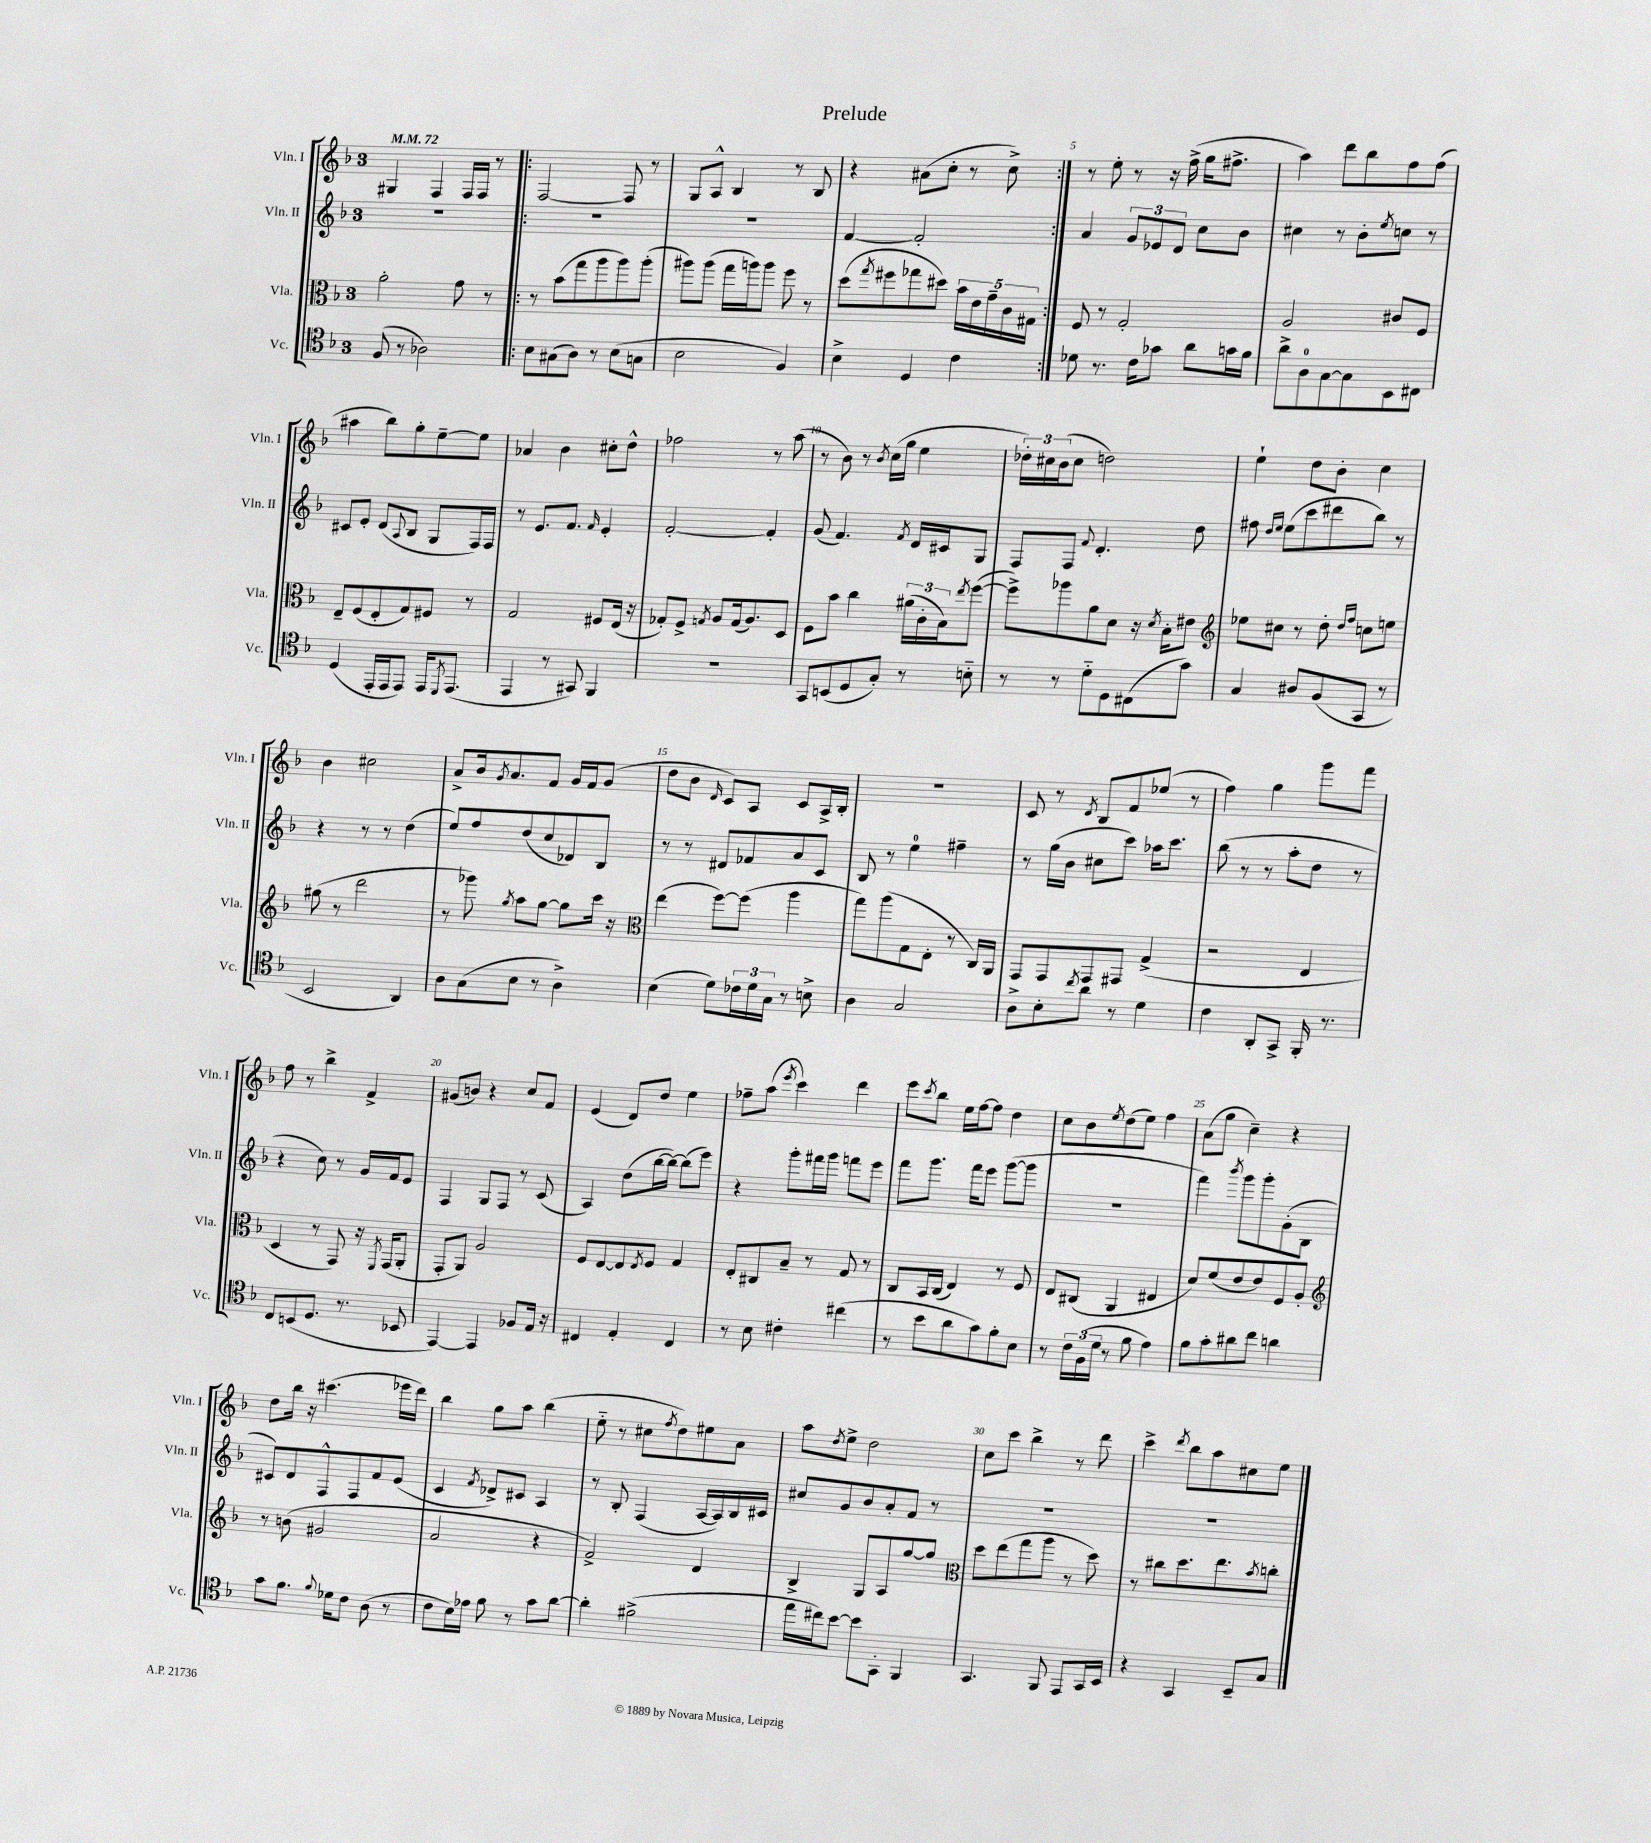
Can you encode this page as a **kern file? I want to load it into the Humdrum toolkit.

**kern	**kern	**kern	**kern
*staff4	*staff3	*staff2	*staff1
*clefC4	*clefC3	*clefG2	*clefG2
*k[b-]	*k[b-]	*k[b-]	*k[b-]
*M3/4	*M3/4	*M3/4	*M3/4
*MM72	*MM72	*MM72	*MM72
(8F	2a'	2.r	4G#
8r	.	.	.
2A-)	.	.	4F
.	8g	.	16F
.	.	.	16F
.	8r	.	8r
=!|:	=!|:	=!|:	=!|:
8B-	8r	2.r	[2F
(8G#	(8b-	.	.
8A)	8gg	.	.
8r	8aa	.	.
(8B-	8aa)	.	8F]
8G	(8aa'	.	8r
=	=	=	=
2B-	8aa#)	2.r	8G
.	(8aa#	.	8A^^
.	16gg	.	4B-
.	16aa)	.	.
.	8aa	.	.
4F)	8ff	.	8r
.	8r	.	8B-
=	=	=	=
4B-^	(8dd	[4f	4r
.	8qgg	.	.
.	8ff#	.	.
4D	8gg-	2f']	(8a#
.	8dd#)	.	8cc'
4c	20b-	.	8r
.	20e	.	.
.	20g~	.	.
.	.	.	8cc^)
.	20c	.	.
.	20G#	.	.
=:|!	=:|!	=:|!	=:|!
8d-	8F	4a	8r
8.r	8r	.	8ee'
.	2G'	12g	8r
16c	.	.	.
.	.	12e-	.
8g-	.	.	16r
.	.	12d	.
.	.	.	(16ff^
8a	.	8cc	16gg
.	.	.	8.ff#^
16g	.	8b-	.
16f	.	.	.
=	=	=	=
8a^	2A	4cc#	4aa)
8A	.	.	.
[8G	.	8r	8ddd
8G]	.	8b-'	8bb-
.	.	8qee	.
8BB-	8c#	8cc	8ff
8C#	8F	8r	(8ff
=	=	=	=
(4D	8E~	8c#	4aa#
.	(8F	8e'	.
16EE'	8E'	(8d	8bb-)
16EE	.	.	.
.	.	8qqA	.
8EE)	8G)	8B-	8gg'
16EE	8F#	8G	[8ee~
8qDD	.	.	.
(8.EE	.	.	.
.	8r	16F)	8ee]
.	.	16F	.
=	=	=	=
4EE	2G	8r	4a-
.	.	8.e	.
8r	.	.	4b-
.	.	8.f	.
8GG#)	.	.	.
.	.	16qqf	.
4FF	8F#	4e'	8cc#'
.	(16E	.	8dd^^
.	16r	.	.
=	=	=	=
2.r	8G-')	[2f'	2ff-
.	8F^	.	.
.	8qG	.	.
.	8A	.	.
.	(16G	.	.
.	8.A)	.	.
.	.	4f']	8r
.	8D	.	(8aa
=	=	=	=
8GG	8F	(8g	8r
(8BB	8b-	4.f)	8b-)
8D	4cc	.	8r
.	.	.	8qb-
8G')	.	.	(16cc
.	.	.	16gg
.	.	8qf	.
8r	(24a#	16d	4ee
.	24c'	.	.
.	.	16c#	.
.	24B-)	.	.
.	8qee	.	.
8B'~	([8ff	8G	.
=	=	=	=
8r	8ff^])	8F	24dd-')
.	.	.	24cc#
.	.	.	(24b-
8r	8aa-	8F	8cc#
.	.	8qqf	.
8d'~	8a	4.d'	2dd)
8D	8d	.	.
(8C#	16r	.	.
.	8qd	.	.
.	16B-'	.	.
8g)	8e#	8dd	.
=	=	=	=
*	*clefG2	*	*
4G	8ee-	8ff#	4ee`
.	.	16qqdd	.
.	.	16qqee	.
.	8cc#	(8ee	.
8A#	8r	8ccc	8dd
(8F	8dd'	8ddd#	8b-'
.	16qqdd	.	.
.	16qqff	.	.
8GG	8cc	8bb-)	4cc
8r	8ee	8r	.
=	=	=	=
2BB-	(8gg#	4r	4b-
.	8r	.	.
.	2ddd	8r	2cc#
.	.	8r	.
4AA)	.	(4dd	.
=	=	=	=
8A	8r	8ee)	8a^
(8G	8ggg-)	8ff	16b-
.	.	.	8qg
.	.	.	8.a
.	8qgg	.	.
8B-	8aa	(8dd	.
8r	[8gg	8cc	8f
4A^)	8gg]	8d-)	16g
.	.	.	16f
.	16ccc	8B-	(8g
.	16r	.	.
=	=	=	=
*	*clefC3	*	*
(4B-	(4ee	8r	8dd
.	.	8r	8b-
.	.	.	16qqd
8d)	[8ff)	8d#	8c)
24c-	(8ff]	8f-	8A
24d	.	.	.
24G	.	.	.
8r	4aa	8a	8c
8B^	.	8c	16A^
.	.	.	16B-'
=	=	=	=
4A	8gg)	8B-	2.r
.	(8aa	8r	.
2G	8G	4ee	.
.	8E'	.	.
.	8r	4ff#~	.
.	16C)	.	.
.	16AA	.	.
=	=	=	=
8A^	8GG	8r	8c
8B-'	8GG	(16gg	8r
.	.	16b-	.
8qcc	.	.	8qd
8a	8GG	8cc#	8B-
8r	8GG#	8ccc)	8f
4d	(4G^	16aa-	(8ee-
.	.	8.ccc	.
.	.	.	8r
=	=	=	=
4c	2r	(8bb-	4ff)
.	.	8r	.
8AA'	.	8r	4gg
8GG^	.	8aa'	.
16FF'	4E	8dd	8ggg
8.r	.	.	.
.	.	8r	8fff
=	=	=	=
8C	4D	4r	8ff
(8BB	.	.	8r
8.D	8r	8cc)	4bb-^
.	8GG)	8r	.
8.r	.	.	.
.	16r	16g	4f^
.	8qFF	.	.
.	(16GG	16f	.
8BB-	8AA'	8e	.
=	=	=	=
[4EE)	8GG'	4F	(8g#
.	8AA)	.	8b)
4EE]	2A	8G	4r
.	.	8F	.
8F-	.	8r	8cc
16E	.	(8c	8f
16r	.	.	.
=	=	=	=
4C#	8F	4A)	(4e
.	[8E	.	.
4E'	8E]	(8dd	8d)
.	8qE	.	.
.	8F	[16bb-	8dd
.	.	16bb-_)	.
4C#	4G	(8bb-]	4ee
.	.	8eee)	.
=	=	=	=
8r	8E'	4r	8ff-~
8B-	8C#	.	(8aa
.	.	.	8qeee
4c#'	8B-~	8ggg'	4ccc)
.	8r	16fff#	.
.	.	16ggg	.
(4cc#	8G	8fff	4ddd
.	8r	8eee	.
=	=	=	=
8r	8C	8fff	8eee
.	.	.	8qccc
8b-	16BB-	8.ggg	8bb-
.	(16C	.	.
8a	4E)	.	16ee
.	.	16fff	[16ff
8g)	.	8eee	8ff]
8f'	8r	([8ggg	4dd
8B-	8F	8ggg]	.
=	=	=	=
8r	8E	2.r	8cc
24c	(8C#	.	8b-
(24F	.	.	.
24d	.	.	.
.	.	.	8qee
8r	4AA	.	(8dd
8f	.	.	8ee)
4e)	4E#	.	4ff
=	=	=	=
8f	8d)	4fff)	(8a
8g'	(8f	.	8gg
.	.	8qbbb-	.
8a#	8e	8ggg	4cc~)
8cc	8e)	8ggg'	.
4a	8F	(8g'	4r
.	8A'	8B-	.
=	=	=	=
*	*clefG2	*	*
8g	8r	8c#)	8dd
8.f	(8b	8d	16bb-
.	.	.	16r
.	2g#	8F^^	(4.ccc#
8qqf	.	.	.
16d-	.	.	.
8c	.	8F	.
(8A	.	8f	.
8r	.	(8e	16eee-
.	.	.	16ddd)
=	=	=	=
8c	2a	4c	4bb-
16B-)	.	.	.
16e-	.	.	.
.	.	8qf	.
8f	.	8d-^)	8gg
8r	.	8c#	8aa
8g	4r	4A	(4bb-
[8a	.	.	.
=	=	=	=
4a']	2f^)	8r	8ee'~
.	.	8B-'	8r
(2f#^	.	(4F	8cc#
.	.	.	8qff
.	.	.	8dd)
.	4d	[16A	8ee#
.	.	16A])	.
.	.	16B-	8a
.	.	16c#	.
=	=	=	=
16ee	4B-^	8cc#	8aa
16cc#)	.	.	.
.	.	.	8qdd
[8b-	.	8g	8ee^
8b-]	8G	8b-	2dd
8GG'	8A	8a'	.
4FF	[8gg	8f	.
.	8gg]	8r	.
=	=	=	=
*	*clefC3	*	*
4.GG	8dd	2.r	8cc
.	(8ee	.	8ccc
.	8gg	.	4bb-^
8FF	8aa	.	.
8EE	8r	.	8r
16GG	8dd)	.	8ddd
16BB-	.	.	.
=	=	=	=
4r	8r	2.r	4ccc^
.	8cc#	.	.
.	.	.	8qddd
4GG	8.dd	.	8bb-
.	.	.	8aa
.	8.ee	.	.
8BB-~	.	.	8cc#
.	8qb-	.	.
8G	8cc'	.	8ee
==	==	==	==
*-	*-	*-	*-
